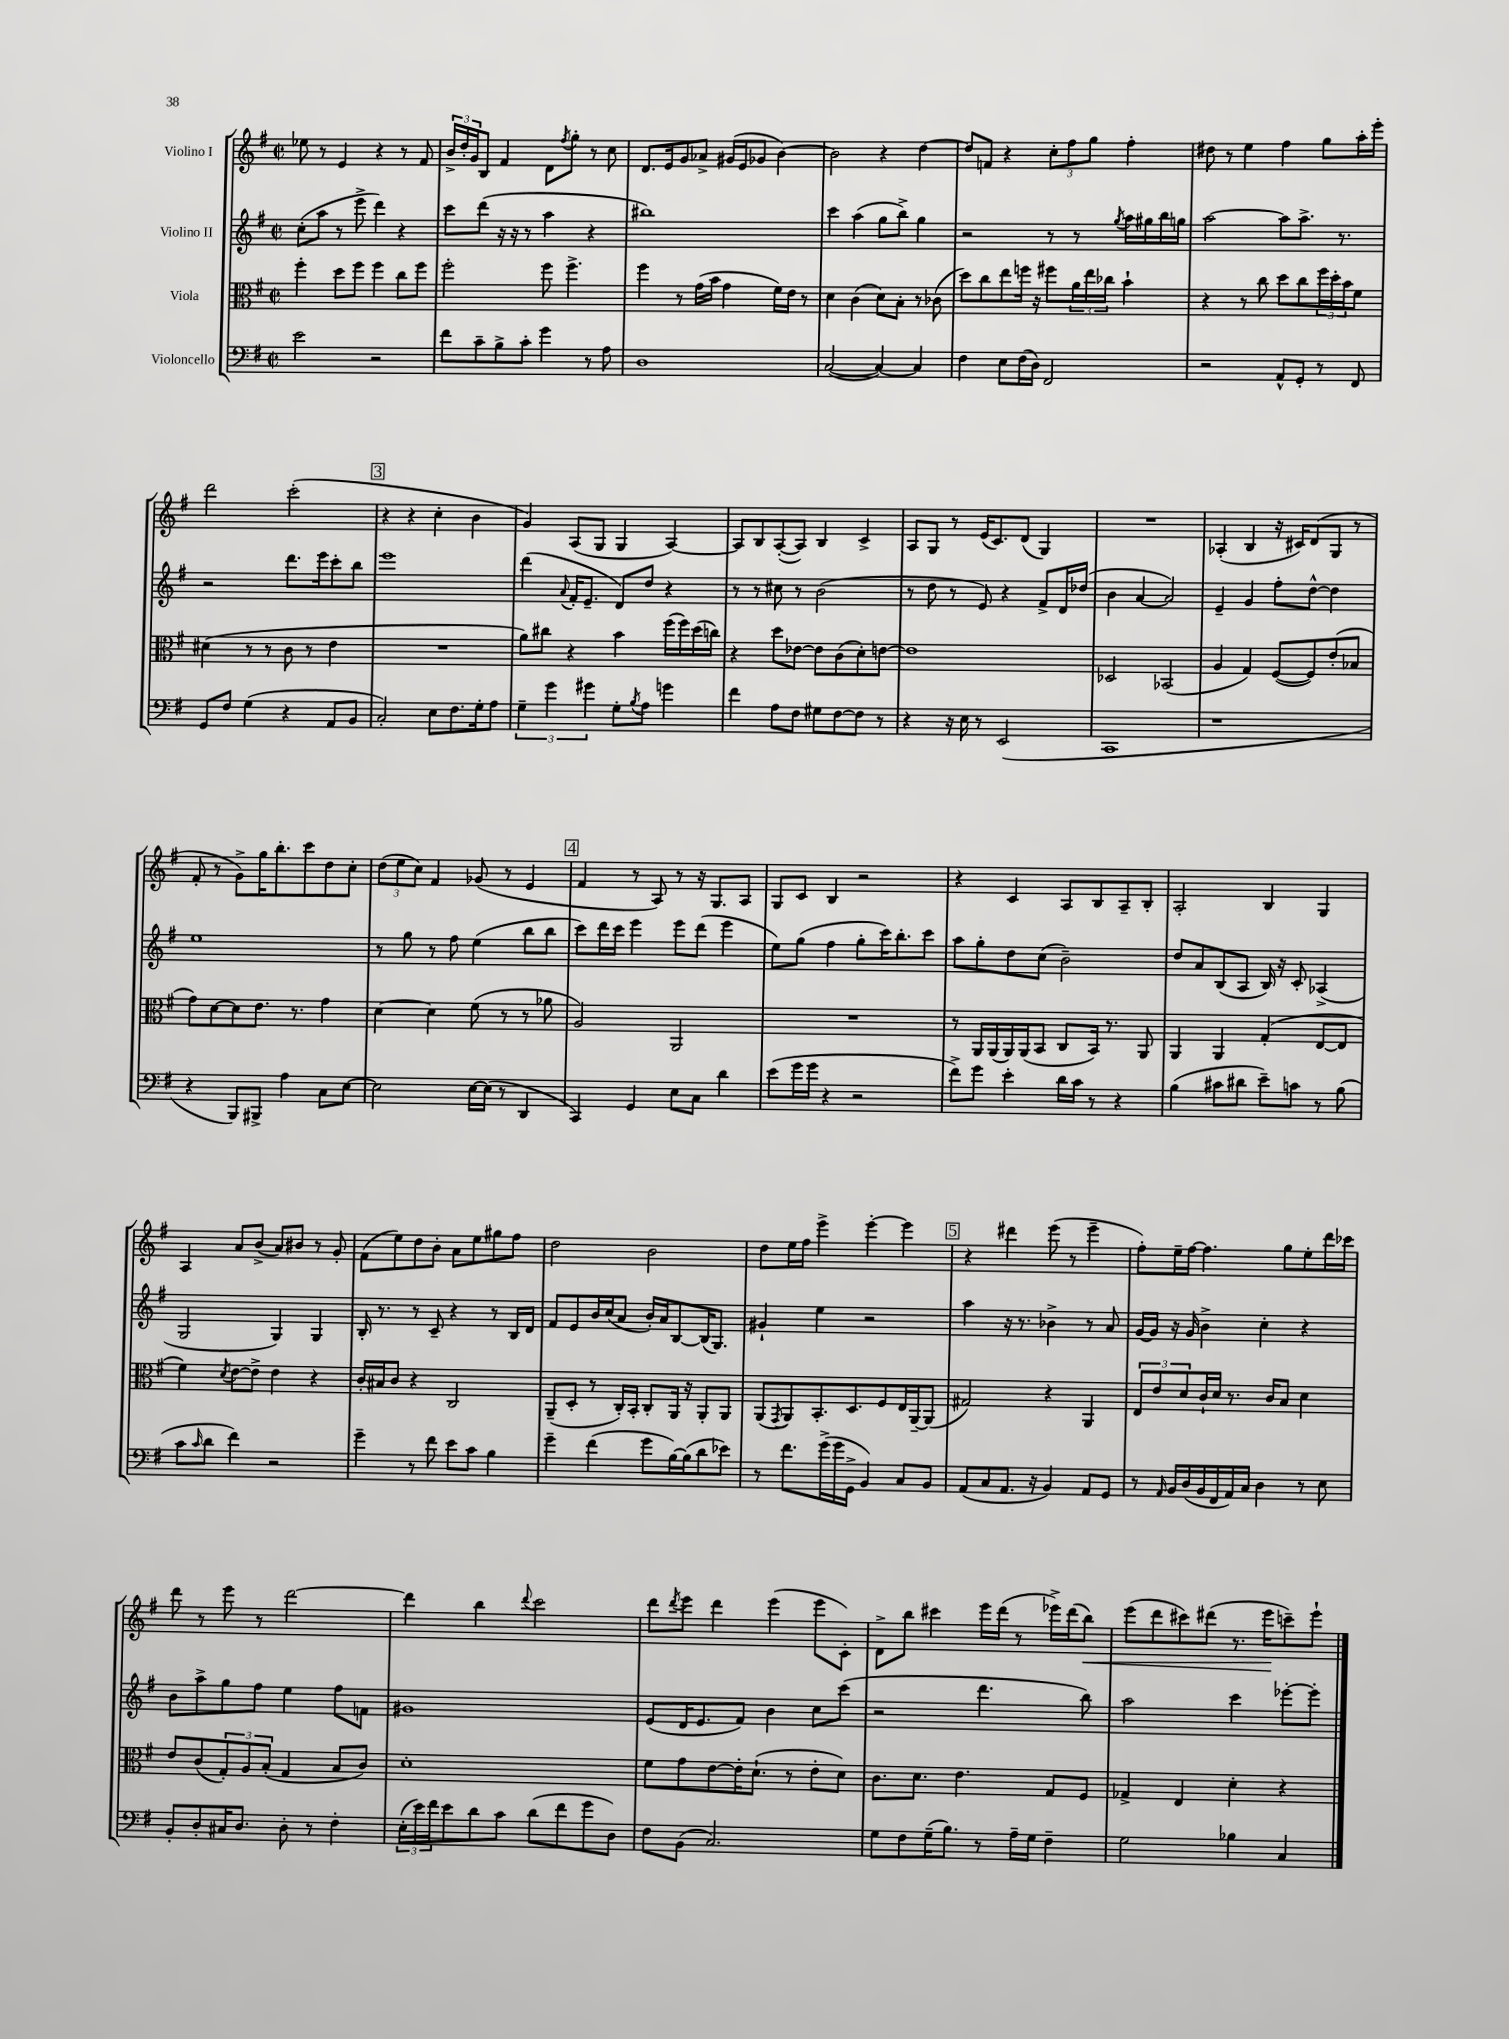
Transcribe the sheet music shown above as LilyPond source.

<<
\new StaffGroup <<
\new Staff = "s0" \with { instrumentName = "Violino I" } {
    \clef treble \key g \major \defaultTimeSignature \time 2/2
    ees''8 r8 e'4 r4 r8 fis'8 |
    \tuplet 3/2 { b'16-> d''16-. g'16 } b8 fis'4 d'8 \acciaccatura { fis''8 } g''8-. r8 c''8 |
    d'8. e'16 g'8 aes'8-> gis'16( e'16 ges'8 b'4~) |
    b'2 r4 d''4~ |
    d''8 f'8 r4 \tuplet 3/2 { c''8-. fis''8 g''8 } fis''4-. |
    dis''8 r8 e''4 fis''4 g''8 a''16-. e'''16-. |
    d'''2 c'''2-.( |
    \mark \markup { \box "3" } r4 r4 c''4-. b'4 |
    g'4) a8( g8 g4 a4~) |
    a8 b8 a8~-.( a8) b4 c'4-> |
    a8 g8 r8 e'16( c'8.) d'8( g4) |
    R1 |
    aes4-.( b4 r16 cis'16) d'8( g8 r8 |
    fis'8-. r8 g'8->) g''16 b''8.-. c'''8 d''8 c''8-. |
    \tuplet 3/2 { d''8( e''8 c''8) } fis'4 ges'8( r8 e'4 |
    \mark \markup { \box "4" } fis'4 r8 a8) r8 r16 g8. a8 |
    g8 c'8 b4 r2 |
    r4 c'4 a8 b8 a8-- b8-. |
    a2-. b4 g4 |
    a4 a'8 b'8->( a'8) bis'8 r8 g'8-. |
    fis'8( e''8) d''8 b'8-. a'8 e''8 gis''8 fis''8 |
    d''2 b'2 |
    d''8 e''16 fis''16 e'''4-> e'''4~-. e'''4 |
    \mark \markup { \box "5" } r4 dis'''4 e'''8( r8 e'''4-- |
    fis''8-.) e''16-- fis''16~ fis''4. g''8 e''8-. d'''16 ces'''16 |
    d'''8 r8 e'''8 r8 d'''2~ |
    d'''4 b''4 \appoggiatura { d'''8 } c'''2 |
    d'''8 \acciaccatura { d'''8 } e'''8 d'''4 e'''4( e'''8 c'8-.) |
    d'8-> b''8 cis'''4 e'''16 d'''16( r8 ees'''16->) d'''16( b''8\<) |
    e'''8( d'''8 cis'''8) dis'''8( r8. e'''16\! c'''8--) e'''8-! \bar "|." |
}
\new Staff = "s1" \with { instrumentName = "Violino II" } {
    \clef treble \key g \major \defaultTimeSignature \time 2/2
    c''8-.( a''8 r8 e'''8-> d'''4) r4 |
    c'''8 d'''8( r16 r16 r8 a''4 r4 |
    bis''1) |
    c'''4 a''4( g''8 b''8->) g''4 |
    r2 r8 r8 \acciaccatura { g''8 } a''16 gis''16 b''16 g''16 |
    a''2~ a''8 a''8.-> r8. |
    r2 d'''8. e'''16 c'''8-. b''8 |
    \mark \markup { \box "3" } e'''1 |
    d'''4( \appoggiatura { a'8 } fis'16-. e'8.-- d'8) d''8 r4 |
    r8 r8 cis''8 r8 b'2( |
    r8 d''8 r8 e'8) r4 fis'8-> d'16 des''16( |
    b'4 a'4~ a'2) |
    e'4-- g'4 fis''8-. d''8~-^ d''4 |
    e''1 |
    r8 g''8 r8 fis''8 e''4( b''8 b''8 |
    \mark \markup { \box "4" } c'''8) d'''16 c'''16 e'''4 e'''8 d'''8( e'''4 |
    e''8) g''8( fis''4 g''8-. c'''16) b''8.-. c'''8 |
    a''8 g''8-. d''8 c''8( b'2--) |
    d''8 a'8 b8( a8 b16) r16 c'8-. aes4->( |
    g2 g4) g4 |
    b16-. r8. r8 c'8-- r4 r8 b16 d'16 |
    fis'8 e'8 b'16 c''16( a'8 b'16-.) a'16 b8~ b16( g8.) |
    gis'4-! e''4 r2 |
    \mark \markup { \box "5" } a''4 r16 r8. bes'4-> r8 a'8 |
    g'16~ g'16 r16 g'16 b'4-> c''4-. r4 |
    b'8 a''8-> g''8 fis''8 e''4 fis''8 f'8 |
    gis'1 |
    e'8( d'16 e'8. fis'8) b'4 c''8 c'''8( |
    r2 d'''4. b''8) |
    a''2 c'''4 ees'''8~-. ees'''8-. \bar "|." |
}
\new Staff = "s2" \with { instrumentName = "Viola" } {
    \clef alto \key g \major \defaultTimeSignature \time 2/2
    fis''4-. d''8 fis''8 fis''4 c''8 fis''8 |
    fis''2-. fis''8 fis''4.-> |
    fis''4 r8 g'16( b'16 g'4 fis'16) e'16 r8 |
    d'4 c'4( d'8) b8-. r8 ces'8( |
    d''8) c''8 e''8 f''16 r16 fis''8 \tuplet 3/2 { a'16 e''16 ces''16 } b'4-! |
    r4 r8 c''8 d''8 c''8 \tuplet 3/2 { fis''16 d''16-. b'16 } fis'8 |
    dis'4( r8 r8 c'8 r8 e'4 |
    \mark \markup { \box "3" } R1 |
    a'8) cis''8 r4 b'4 fis''16( fis''16) d''16( c''16) |
    r4 d''8 ees'8~ ees'8 c'8( d'8-.) e'8~ |
    e'1 |
    des2 bes,2( |
    a4 g4) fis8~( fis8) e'8-.( bes8 |
    g'8) d'8~ d'8 e'8. r8. g'4 |
    d'4~ d'4 fis'8( r8 r8 aes'8 |
    \mark \markup { \box "4" } a2) a,2 |
    R1 |
    r8 a,16 a,16( a,16) a,16( b,8 c8 b,16) r8. a,8 |
    a,4 a,4 g4-.( e8~ e8 |
    fis'4) \acciaccatura { d'8 } e'8~ e'8-> e'4 r4 |
    c'16-. bis16 c'8 r4 c2 |
    a,8--( d8-. r8 c16-.) b,16-. c8-. a,16 r16 a,8-. a,8 |
    a,8( \acciaccatura { g,8 } a,8) b,8.-. d8. fis8 e16 a,16~-- a,8( |
    \mark \markup { \box "5" } gis2) r4 a,4 |
    \tuplet 3/2 { e8 e'8 d'8 } c'16-! d'16 r8. c'16 b8 d'4 |
    e'8 c'8( \tuplet 3/2 { g8-.) a8 b8-.( } g4 b8 c'8) |
    d'1-. |
    fis'8 g'8 e'8~ e'16-. d'8.-!( r8 e'8-. d'8) |
    c'8. d'8. e'4. g8 fis8 |
    ges4-> e4 d'4-. r4 \bar "|." |
}
\new Staff = "s3" \with { instrumentName = "Violoncello" } {
    \clef bass \key g \major \defaultTimeSignature \time 2/2
    e'2 r2 |
    fis'8 c'8-- b8-> c'8-. g'4 r8 a8 |
    d1 |
    c2~( c4~) c4 |
    fis4 e8 fis16( d16) fis,2 |
    r2 a,8-^ g,8-. r8 fis,8 |
    g,8 fis8 g4( r4 a,8 b,8 |
    \mark \markup { \box "3" } c2-.) e8 fis8. g16-. a8 |
    \tuplet 3/2 { g4-- g'4 gis'4 } g8-. \acciaccatura { b8 } a8 g'4 |
    fis'4 a8 fis8 gis8 fis8~ fis8 r8 |
    r4 r16 e16 r8 e,2( |
    c,1 |
    r1 |
    r4 b,,8) bis,,8-> a4 c8 e8~ |
    e2 e16~ e16( r8 d,4 |
    \mark \markup { \box "4" } c,4) g,4 e8 c8 d'4 |
    e'8( g'16 g'16 r4 r2 |
    fis'8->) g'8 e'4-. d'16 c'16 r8 r4 |
    b4( cis'8 dis'8 e'8--) c'8 r8 b8( |
    c'8 \grace { c'16 } d'8 fis'4) r2 |
    g'4-- r8 fis'8 e'8 c'8 b4 |
    g'4-- fis'4( g'8 b16~) b16( d'8 ees'8) |
    r8 fis'8. g'16->( g'16 g,16-> b,4) c8 b,8 |
    \mark \markup { \box "5" } a,8( c8 a,8. r16 b,4) a,8 g,8 |
    r8 \grace { a,16 } b,16 d16( b,16 fis,16 a,16) c16 d4 r8 e8 |
    b,8-. d8-. cis16 d8. d8-. r8 fis4-. |
    \tuplet 3/2 { e16-.( e'16) fis'16 } e'8 d'8 c'8 d'8( fis'8 g'8 d8) |
    fis8 b,8( c2.) |
    g8 fis8 g16--( b8.) r8 a16-- g16 fis4-- |
    g2 bes4 c4 \bar "|." |
}
>>
>>
\layout { \context { \Score \remove "Bar_number_engraver" } }
